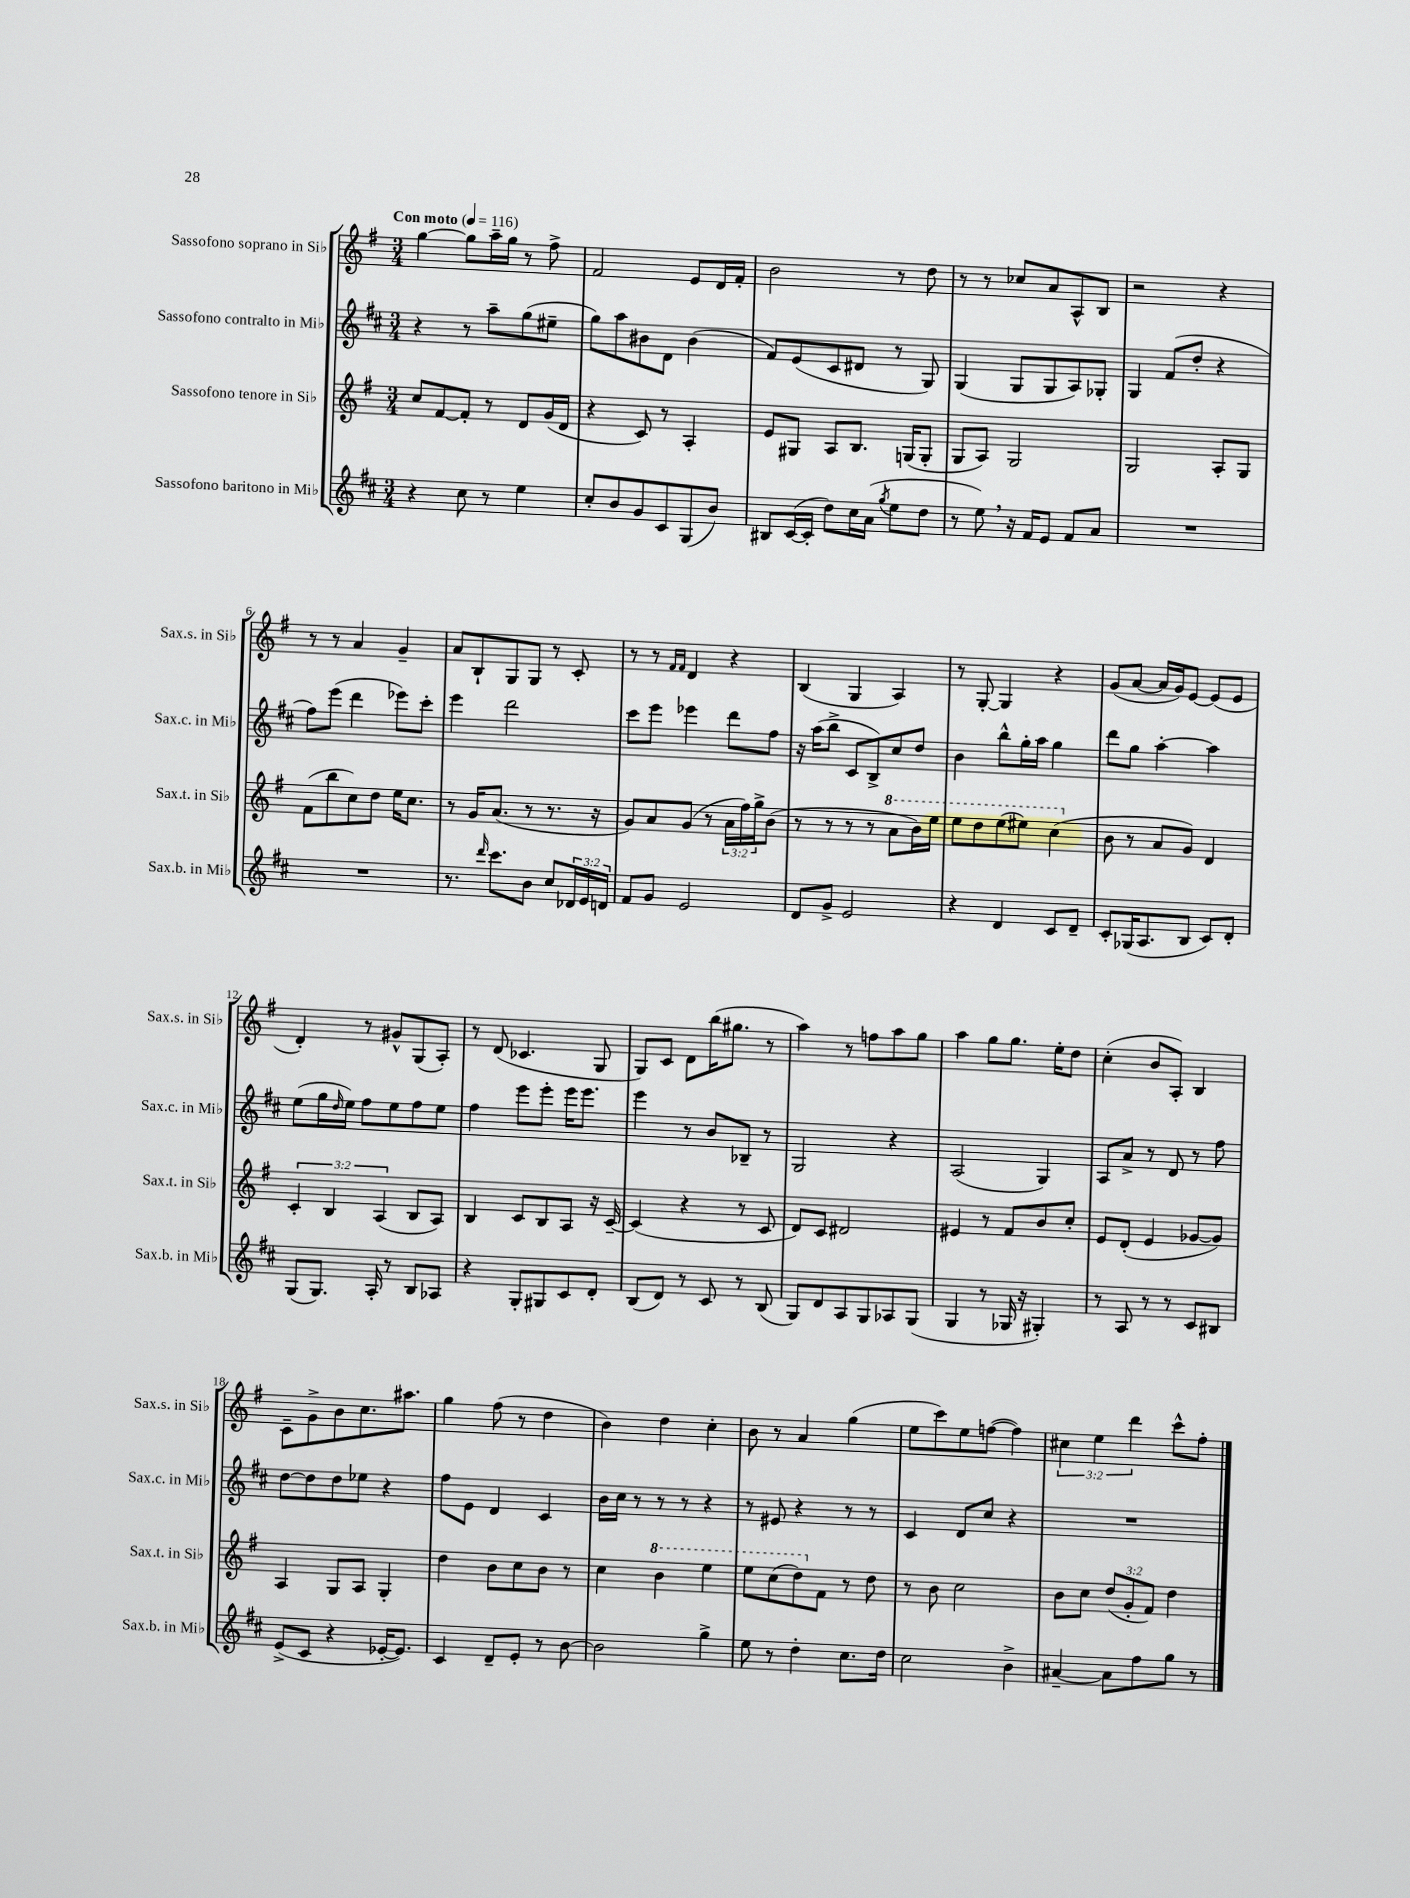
<<
\new StaffGroup <<
\new Staff = "s0" \with { instrumentName = "Sassofono soprano in Sib" shortInstrumentName = "Sax.s. in Sib" } {
    \clef treble \key g \major \numericTimeSignature \time 3/4 \override Staff.TupletNumber.text = #tuplet-number::calc-fraction-text \tempo "Con moto" 4 = 116
    g''4~ g''8 a''16-- g''16 r8 fis''8-> |
    fis'2 e'8 d'16 fis'16-. |
    b'2 r8 d''8 |
    r8 r8 ces''8 a'8 a8-^ b8 |
    r2 r4 |
    r8 r8 a'4 g'4-- |
    a'8 b8-! g8 g8 r8 c'8-. |
    r8 r8 \grace { fis'16 fis'16 } d'4 r4 |
    b4( g4 a4) |
    r8 g8~-. g4 r4 |
    g'8( a'8~ a'16 g'16) e'8~ e'8( e'8 |
    d'4-.) r8 gis'8-^ g8( a8-.) |
    r8 d'8( ces'4. g8 |
    g8) c'8 d'8 b''16( gis''8. r8 |
    a''4) r8 f''8 a''8 g''8 |
    a''4 g''8 g''8. e''16-. d''8 |
    c''4-.( b'8 a8-.) b4 |
    c'8-- g'8-> b'8 c''8. ais''8. |
    g''4 fis''8( r8 d''4 |
    b'4) d''4 c''4-. |
    b'8 r8 a'4 g''4( |
    e''8 c'''8) e''8 f''8~( f''4) |
    \tuplet 3/2 { cis''4 e''4 d'''4 } c'''8-^ fis''8-. \bar "|." |
}
\new Staff = "s1" \with { instrumentName = "Sassofono contralto in Mib" shortInstrumentName = "Sax.c. in Mib" } {
    \clef treble \key d \major \numericTimeSignature \time 3/4
    r4 r8 a''8-- g''8( eis''8-- |
    g''8) a''8 bis'8 d'8 bis'4( |
    fis'8) e'8( cis'8 dis'8 r8 g8) |
    g4( g8 g8 a8) ges8-. |
    g4 fis'8( d''8-. r4 |
    fis''8) e'''8( d'''4 ees'''8) cis'''8-. |
    e'''4 d'''2 |
    cis'''8 e'''8 ees'''4 d'''8 fis''8 |
    r16 a''16( b''8-> cis'8 b8->) cis''8 d''8 |
    b'4 b''8-^ g''16-. a''16 g''4 |
    d'''8 g''8 a''4~-. a''4 |
    e''8( g''16 \grace { d''16 } e''16) fis''8 e''8 fis''8 e''8 |
    fis''4 e'''8 e'''8-. e'''16 e'''8. |
    e'''4 r8 b'8 bes8-- r8 |
    g2 r4 |
    a2( g4) |
    a8 a'8-> r8 d'8 r8 fis''8 |
    d''8~ d''8 d''8 ees''8 r4 |
    fis''8 e'8 d'4 cis'4 |
    b'16 cis''16 r8 r8 r8 r4 |
    r8 eis'8 r4 r8 r8 |
    cis'4 d'8 cis''8 r4 |
    R2. \bar "|." |
}
\new Staff = "s2" \with { instrumentName = "Sassofono tenore in Sib" shortInstrumentName = "Sax.t. in Sib" } {
    \clef treble \key g \major \numericTimeSignature \time 3/4 \override Staff.TupletNumber.text = #tuplet-number::calc-fraction-text
    c''8 fis'8~ fis'8-. r8 d'8 g'16( d'16 |
    r4 c'8) r8 a4-. |
    e'8 gis8 a8 b8. g16( g8-. |
    g8 a8) g2 |
    g2 a8-. g8 |
    fis'8( b''8 c''8) d''8 e''16 c''8. |
    r8 g'16 a'8.( r8 r8. r16 |
    g'8) a'8 g'8( r8 \tuplet 3/2 { a'16 fis''16) g''16-> } b'8( |
    r8 r8 r8 r8 \ottava #1 a''8 b''16) e'''16 |
    e'''8 d'''8 e'''8( eis'''8) c'''4( \ottava #0 |
    b'8 r8 a'8 g'8) d'4 |
    \tuplet 3/2 { c'4-. b4 a4( } b8 a8) |
    b4 c'8 b8 a8 r16 c'16~-- |
    c'4( r4 r8 c'8 |
    d'8) c'8 dis'2 |
    eis'4 r8 fis'8 b'8 c''8-. |
    e'8 d'8-.( e'4 ges'8~ ges'8) |
    a4 g8 a8 g4-. |
    d''4 b'8 c''8 b'8 r8 |
    c''4 \ottava #1 b''4 e'''4 |
    e'''8 c'''8( d'''8) \ottava #0 fis'8 r8 d''8 |
    r8 b'8 c''2 |
    b'8 c''8 \tuplet 3/2 { d''8( g'8-. fis'8) } d''4 \bar "|." |
}
\new Staff = "s3" \with { instrumentName = "Sassofono baritono in Mib" shortInstrumentName = "Sax.b. in Mib" } {
    \clef treble \key d \major \numericTimeSignature \time 3/4 \override Staff.TupletNumber.text = #tuplet-number::calc-fraction-text
    r4 cis''8 r8 e''4 |
    cis''8-. b'8 g'8 cis'8 g8( b'8) |
    bis8 cis'16~( cis'16-. d''8) cis''16 a'16( \acciaccatura { g''8 } e''8 d''8 |
    r8 e''8) \breathe r16 fis'16 e'8 fis'8 a'8 |
    R2. |
    R2. |
    r8. \grace { d'''16 } cis'''8. b'8 cis''8 \tuplet 3/2 { des'16 e'16 d'16 } |
    fis'8 g'8 e'2 |
    d'8 g'8-> e'2 |
    r4 d'4 cis'8 d'8-- |
    cis'8-. ges16( a8. b8 cis'8) d'8-. |
    g8( g8.) a16-. r8 b8 aes8 |
    r4 g8-. gis8 cis'8 d'8-. |
    b8( d'8) r8 cis'8 r8 b8( |
    g8) d'8 a8 g8 aes8 g8( |
    g4 r8 ges16 r16 gis4-.) |
    r8 a8 r8 r8 cis'8 bis8 |
    e'8->( cis'8 r4 ees'16~-. ees'8.) |
    cis'4 d'8-- e'8-. r8 b'8~ |
    b'2 g''4-> |
    e''8 r8 d''4-. cis''8. d''16 |
    cis''2 b'4-> |
    ais'4~-- ais'8 fis''8 g''8 r8 \bar "|." |
}
>>
>>
